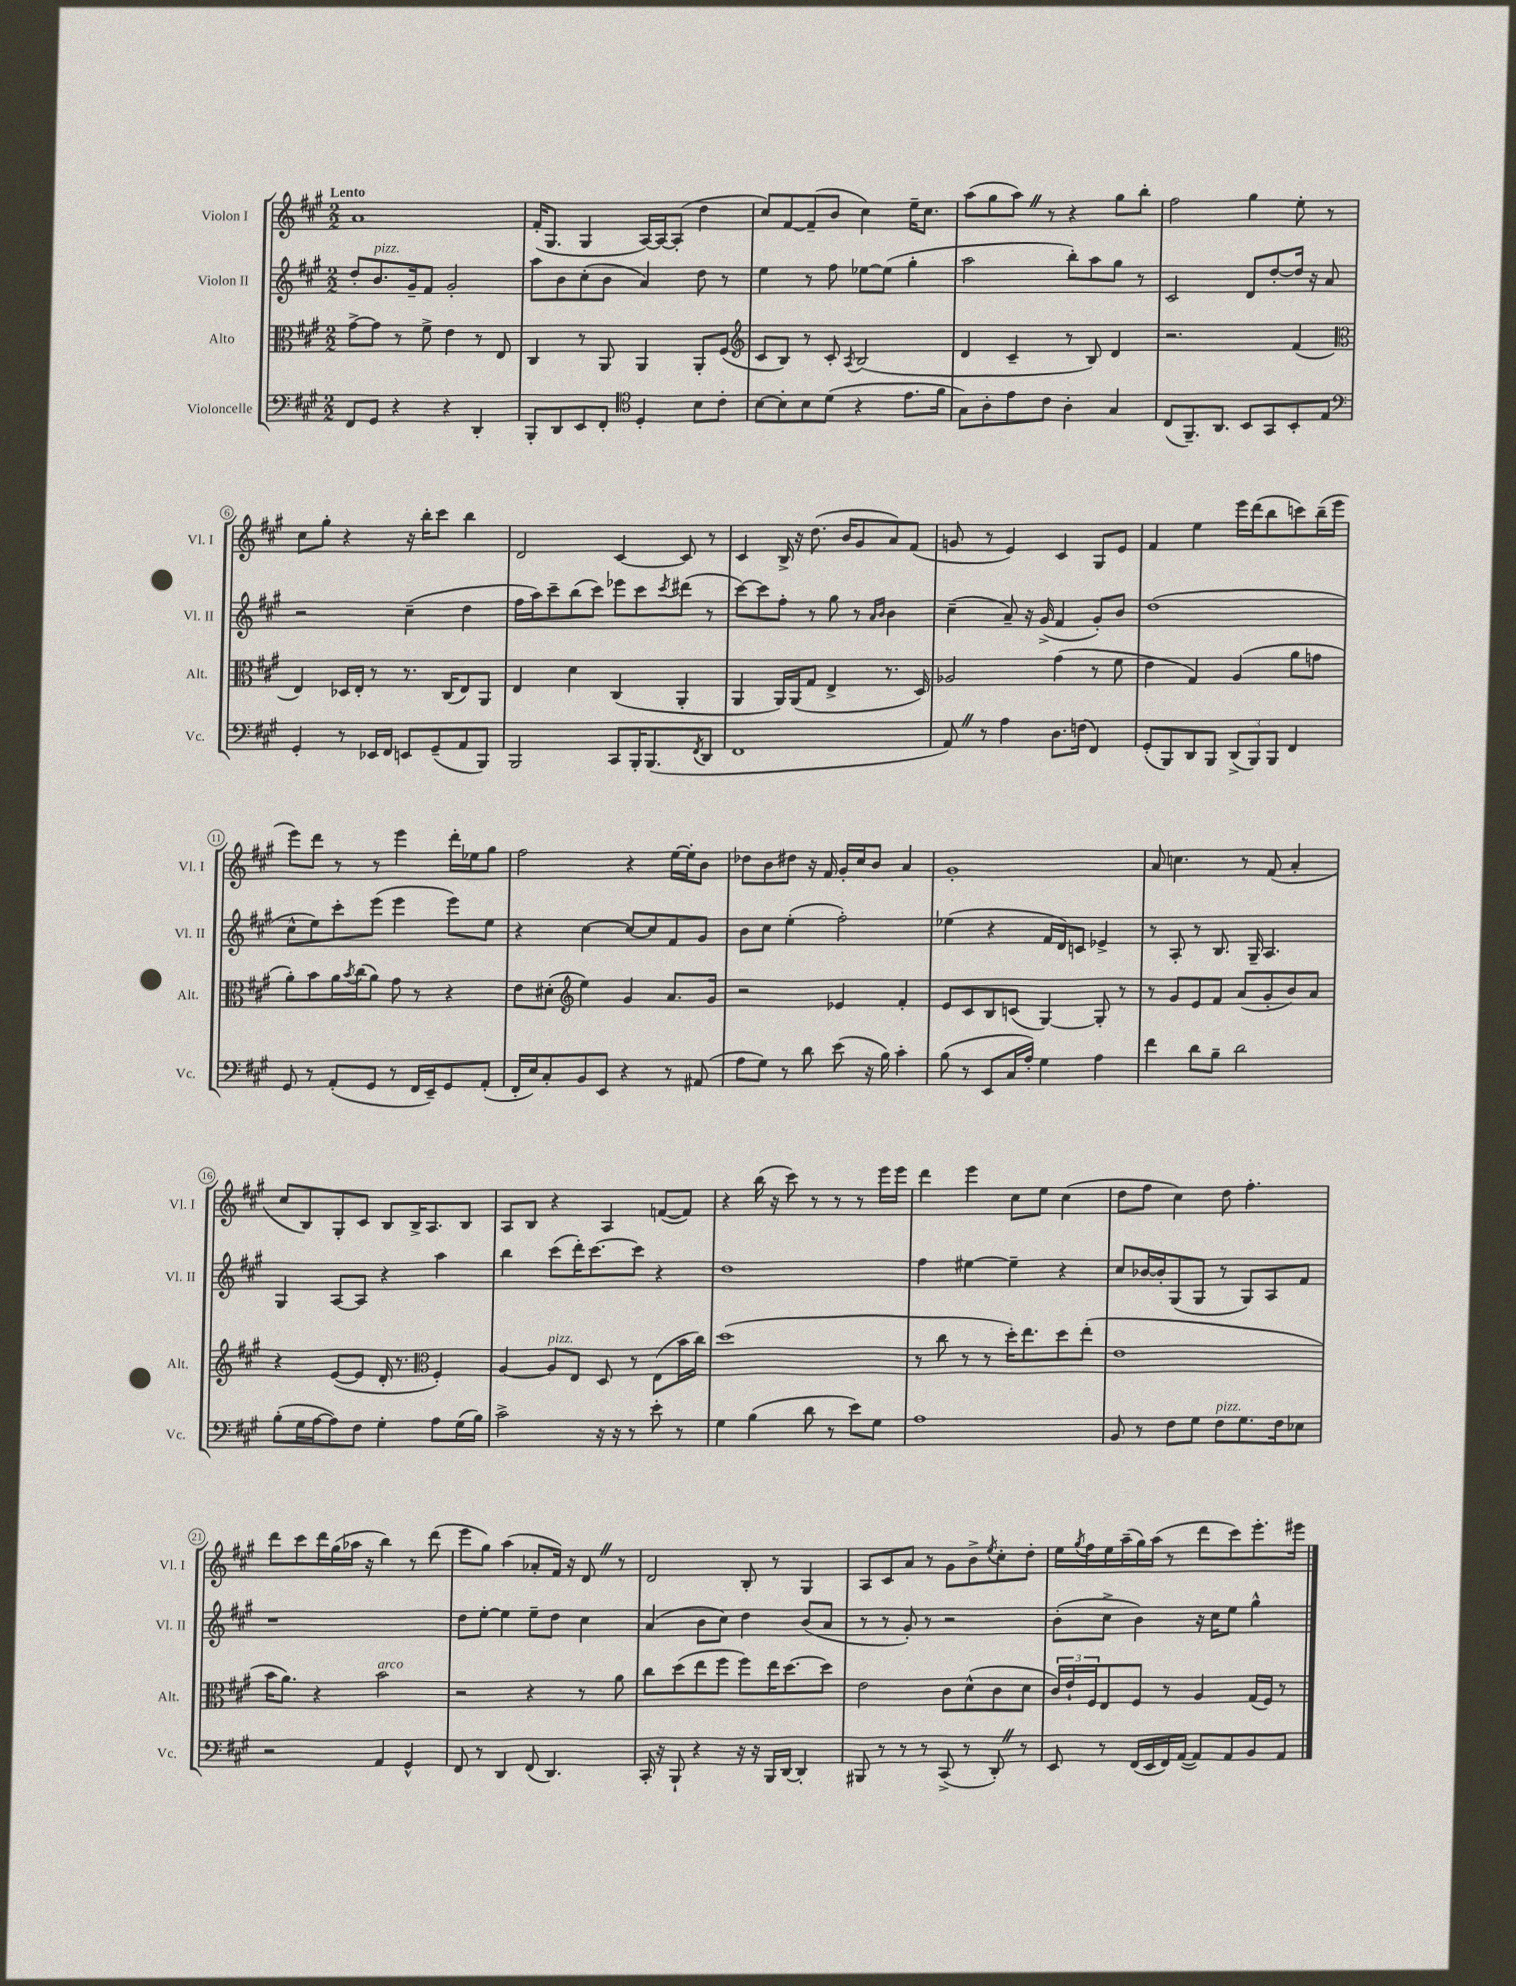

**kern	**kern	**kern	**kern
*staff4	*staff3	*staff2	*staff1
*clefF4	*clefC3	*clefG2	*clefG2
*k[f#c#g#]	*k[f#c#g#]	*k[f#c#g#]	*k[f#c#g#]
*M2/2	*M2/2	*M2/2	*M2/2
8FF#/L	[8g#^\L	8dd'/L	1a
8GG#/J	8g#\]J	8.b/	.
4r	8r	.	.
.	.	16g#~/k	.
.	8f#^\	8f#/J	.
4r	4e\	2g#'/	.
4DD'/	8r	.	.
.	8E/	.	.
=	=	=	=
8BBB'/L	4C#/	8aa\L	(16f#'/LK
.	.	.	8.G#/J
8DD/	.	8b\	.
8EE/	8r	(8cc#'\	4G#/
8FF#'/J	8AA/	8b\J	.
*clefC4	*	*	*
4D'/	4AA/	4a/)	[16A/LL)
.	.	.	16A/_J
.	.	.	(8A'/]J
8B\L	8AA'/L	8dd\	4dd\
8c#'\J	(8F#/J	8r	.
=	=	=	=
*	*clefG2	*	*
[8B\L	8c#/L	4ee\	8cc#/L)
8B'\]	8B/J)	.	[8f#/
8B\	8r	8r	(8f#~/]
(8d\J	8c#'/	8ff#\	8b/J
.	8qA/	.	.
4r	(2B/	[8ee-\L	4cc#\)
.	.	(8ee-\]J	.
8.e\L	.	4gg#'\	16ee~\LK
.	.	.	8.cc#\J
16f#\Jk	.	.	.
=	=	=	=
8G#\L)	4d/	2aa\	(8aa\L
8A'\	.	.	8gg#\
8e\	4c#~/	.	8aa\J)
8c#\J	.	.	8r
4A'\	8r	8bb'\L)	4r
.	8B/)	8aa\	.
4G#/	4d/	8gg#\J	8gg#\L
.	.	8r	8bb'\J
=	=	=	=
(8C#/L	2.r	2c#/	2ff#\
8.FF#~/)	.	.	.
8.AA/J	.	.	.
8BB/L	.	8d/L	4gg#\
8GG#/	.	[8dd'/	.
8BB'/	(4f#/	16dd/]Jk	8ee'\
.	.	16r	.
8E/J	.	8a/	8r
=	=	=	=
*clefF4	*clefC3	*	*
4GG#'/	4E/)	2r	8cc#\L
.	.	.	8gg#'\J
8r	16D-/LL	.	4r
.	16E'/JJ	.	.
16EE-/LL	8r	.	.
16FF#/JJ	.	.	.
8EE/L	8.r	(4cc#~\	16r
.	.	.	16bb'\LK
(8GG#~/	.	.	8ccc#\J
.	(16C#/LK	.	.
8AA/	8E/)	4dd\	4bb\
8BBB/J)	8AA/J	.	.
=	=	=	=
2BBB/	4E/	16ff#\LL	2d/
.	.	16aa\J)	.
.	.	8ccc#~\	.
.	4d\	(8bb\	.
.	.	8ccc#\J)	.
8CC#/L	(4C#/	8eee-\L	[4c#/
16BBB'/K	.	8ccc#\	.
(8.BBB/	.	.	.
.	.	8qccc#/	.
.	4AA'/	(8ddd#\J	8c#/]
8qFF#/	.	.	.
8DD/J	.	8r	8r
=	=	=	=
1FF#	4AA/	[8ccc#\L)	4c#/
.	.	8ccc#\]	.
.	16AA/LL)	8ff#'\J	16B^/
.	(16AA/J	.	16r
.	8G#/J	8r	(8.dd\
.	4E^/	8gg#\	.
.	.	.	16b/LK
.	.	8r	8g#/
.	.	16qqa/LL	.
.	.	16qqb/JJ	.
.	8.r	4b\	8a/)
.	.	.	(8f#/J
.	16D/)	.	.
=	=	=	=
8AA/)	2A-/	(4cc#~\	8g/
8r	.	.	8r
4A\	.	8a~/)	4e/)
.	.	16r	.
.	.	(16g#^/	.
8.D\L	(4g#\	4f#/	4c#/
(16F\Jk	.	.	.
4FF#/)	8r	8g#'/L)	8G#/L
.	8f#\	8b/J	8e/J
=	=	=	=
(8GG#'/L	4e\	(1dd	4f#/
8BBB/)	.	.	.
8DD/	4G#/)	.	4ee\
8BBB/J	.	.	.
(12DD^/L	(4A/	.	16eee\LL
.	.	.	(16ddd\J
12BBB/)	.	.	.
.	.	.	8bb\
12BBB/J	.	.	.
4FF#/	8a\L	.	8ccc\)
.	8g\J	.	(16bb~\L
.	.	.	16eee\JJ
=	=	=	=
8GG#/	8a'\L)	8cc#^^\L	8eee\L)
8r	8b\	8ee\)	8ddd\J
(8AA'/L	16a\L	8ccc#'\	8r
.	8qb/	.	.
.	(16cc#\J	.	.
8GG#/J	8a\J)	(8eee\J	8r
8r	8g#\	4eee\	4eee\
16FF#/LL	8r	.	.
16EE~/J)	.	.	.
8GG#/	4r	8eee\L)	16ddd'\LL
.	.	.	16ee-\J
(8AA'/J	.	8ee\J	8gg#\J
=	=	=	=
16FF#'/LL	8e\L	4r	2ff#\
16E/J)	.	.	.
8C#'/	(8d#'\J	.	.
*	*clefG2	*	*
8BB/	4ee\)	[4cc#\	.
8EE/J	.	.	.
4r	4g#/	8cc#/_L	4r
.	.	8cc#/]	.
8r	8.a/L	8f#/	[16ee\LL
.	.	.	16ee'\]J
(8AA#/	.	8g#/J	8b\J
.	16g#/Jk	.	.
=	=	=	=
8A\L	2r	8b\L	8dd-\L
8G#\J)	.	8cc#\J	8b\
8r	.	(4ee'\	8dd#\J
8d\	.	.	16r
.	.	.	16f#/
(8e\	4e-/	2ff#'\)	16g#'/LL
.	.	.	16cc#/J
16r	.	.	8b/J
16B\)	.	.	.
4c#'\	4f#'/	.	4a/
=	=	=	=
(8B\	8e/L	(4ee-\	1g#'
8r	8c#/	.	.
8EE/L	8B/	4r	.
16C#/L	(8c/J	.	.
16A'/JJ)	.	.	.
4G#\	[4G#/)	16f#/LL	.
.	.	16d/J)	.
.	.	8c/J	.
4A\	8G#'/]	4e-^/	.
.	8r	.	.
=	=	=	=
4f#\	8r	8r	8a/
.	8g#/L	8A'/	4.cc\
8d\L	8e/	8r	.
8B~\J	8f#/J	8.B/	.
2d\	(8a/L	.	8r
.	.	16G#~/	.
.	8g#'/	4.A/	(8f#/
.	8b/)	.	4a'/
.	8a/J	.	.
=	=	=	=
(8B'\L	4r	4G#/	8cc#/L
16G#\L	.	.	8B/)
[16A\J	.	.	.
8A\])	([8e/L	[8A/L	8G#'/
8F#\J	8e/]J	8A/]J	8c#/J
4G#'\	16d'/	4r	8B/L
.	8.r	.	.
.	.	.	16B^/K
.	.	.	8.A/
*	*clefC3	*	*
8A\L	4F#'/)	4aa\	.
(16G#\L	.	.	8B/J
16B\JJ)	.	.	.
=	=	=	=
2c#^\	[4A/	4bb\	8A/L
.	.	.	8B/J
.	8A/]L	(8ccc#\L	4r
.	8E/J	16ddd'\K)	.
.	.	[8.ccc#\	.
16r	8D/	.	4A/
16r	.	.	.
8r	8r	8ccc#\]J	.
8e'\	(8E\L	4r	([8f/L
8r	16b\L	.	8f/]J)
.	16cc#\JJ)	.	.
=	=	=	=
4G#\	(1dd	1dd	4r
(4B\	.	.	(16bb\
.	.	.	16r
.	.	.	8ccc#\)
8d\	.	.	8r
8r	.	.	8r
8e\L)	.	.	8r
8G#\J	.	.	16eee\LL
.	.	.	16eee\JJ
=	=	=	=
1A	8r	4ff#\	4ddd\
.	8cc#\	.	.
.	8r	[4ee#\	4eee\
.	8r	.	.
.	16dd'\LK)	4ee#~\]	8cc#\L
.	8.ee\	.	.
.	.	.	8ee\J
.	8dd\	4r	(4cc#\
.	(8ee'\J	.	.
=	=	=	=
8BB/	1e	8cc#/L	8dd\L
8r	.	[16b-/L	8ff#\J
.	.	16b-'/]J	.
8F#\L	.	(8G#/	4cc#\)
8G#\J	.	8G#/J	.
8F#\L	.	8r	8dd\
8.G#\	.	8G#/L)	4.ff#'\
.	.	8A/	.
16F#\k	.	.	.
8E-\J	.	8f#/J	.
=	=	=	=
2r	16b\LK	1r	8ddd\L
.	8.a\J)	.	.
.	.	.	8ccc#\
.	4r	.	16ddd\L
.	.	.	(16gg#\
.	.	.	16aa-\JJ
.	.	.	16r
4AA/	2b\	.	4bb\)
4GG#^^/	.	.	8r
.	.	.	(8ddd\
=	=	=	=
8FF#/	2r	8dd\L	8eee\L
8r	.	[8ee'\J	8gg#\J)
4DD/	.	4ee\]	(4aa\
(8FF#/	4r	8ee~\L	8a-'/L
4.DD/)	.	8dd\J	16f#/Jk)
.	.	.	16r
.	8r	4cc#\	8d/
.	8a\	.	8r
=	=	=	=
16CC#'/	8cc#\L	(4a/	2d/
16r	.	.	.
8BBB`/	(8dd\	.	.
4r	8ee\	8b\L	.
.	8ff#\J	8cc#\J)	.
16r	8ff#\L)	4dd\	8B'/
16r	.	.	.
16BBB/LL	16ee\K	.	8r
[16DD/JJ	[8.dd\	.	.
4DD'/]	.	(8b/L	4G#/
.	8dd\]J	8a/J	.
=	=	=	=
8BBB#/	2e\	8r	8A/L
8r	.	8r	8c#/
8r	.	8g#'/)	8a/J
8r	.	8r	8r
(8CC#^/	8c#\L	2r	8g#\L
8r	(8d^^\	.	8b^\
.	.	.	8qee/
8DD'/)	8c#\	.	8cc#'\
8r	8d\J	.	8dd'\J
=	=	=	=
8EE/	24c#/LL)	(8b'\L	16ee\LL
.	24e`/	.	.
.	.	.	8qgg#/
.	.	.	16ff#\
.	24F#/J	.	.
8r	8E/	8cc#^\J	16ee\
.	.	.	(16aa~\
(16FF#/LL	8F#/J	4b\)	16gg#\)
16EE/	.	.	(16aa\JJ
16FF#/)	8r	.	8r
([16AA/JJ	.	.	.
8AA/]L)	4A/	16r	8ddd\L
.	.	16cc#\LK	.
8AA/	.	8ee\J	8ccc#\)
8BB/	(16G#/LL	4gg#^^\	8.eee'\
.	16F#/JJ)	.	.
8AA/J	8r	.	.
.	.	.	16eee#\Jk
==	==	==	==
*-	*-	*-	*-
